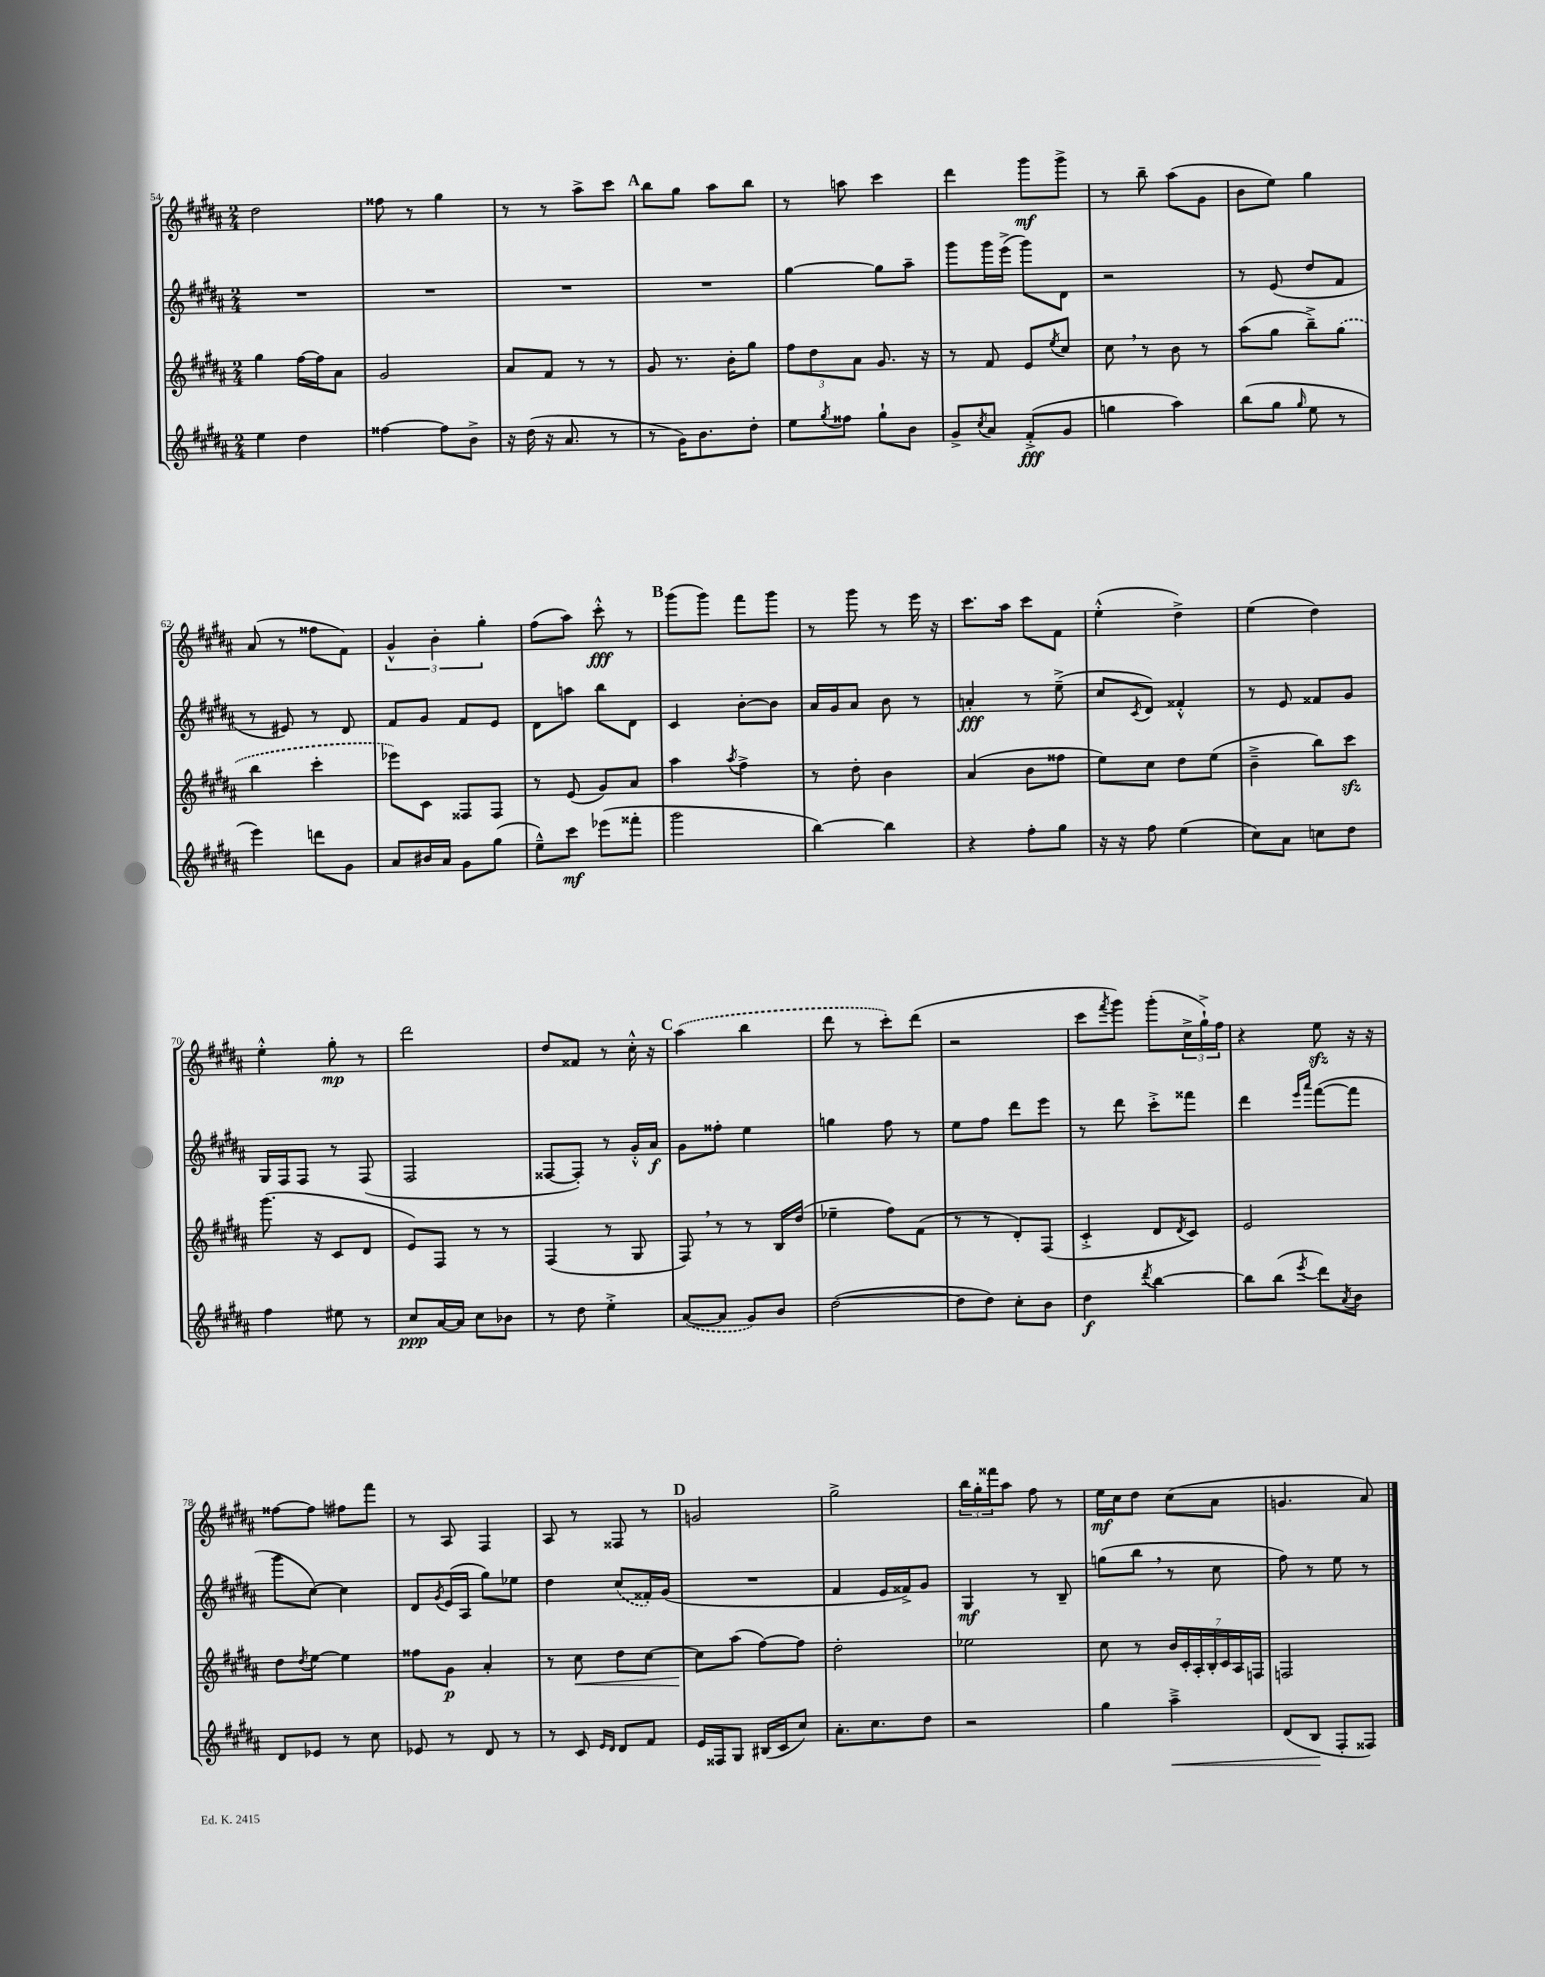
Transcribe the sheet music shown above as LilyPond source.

<<
\new StaffGroup <<
\new Staff = "s0" {
    \clef treble \key b \major \numericTimeSignature \time 2/4
    dis''2 |
    fisis''8 r8 gis''4 |
    r8 r8 ais''8-> cis'''8 |
    \mark \markup { \bold "A" } b''8 gis''8 ais''8 b''8 |
    r8 a''8 cis'''4 |
    dis'''4 gis'''8\mf gis'''8-> |
    r8 b''8-- ais''8( gis'8 |
    b'8 e''8) gis''4 |
    ais'8( r8 fisis''8 fis'8) |
    \tuplet 3/2 { gis'4-^ b'4-. gis''4-. } |
    fis''8( ais''8) cis'''8-.-^\fff r8 |
    \mark \markup { \bold "B" } gis'''8( gis'''8) fis'''8 gis'''8 |
    r8 gis'''8 r8 e'''16 r16 |
    cis'''8. ais''16 cis'''8 fis'8 |
    e''4-.-^( dis''4->) |
    e''4( dis''4) |
    e''4-.-^ gis''8-.\mp r8 |
    dis'''2 |
    dis''8 fisis'8 r8 cis''16-.-^ r16 |
    \mark \markup { \bold "C" } \once \slurDashed ais''4( b''4 |
    dis'''8 r8 cis'''8-.) dis'''8( |
    r2 |
    cis'''8 \acciaccatura { fis'''8 } gis'''8) gis'''8-.( \tuplet 3/2 { cis''16-> gis''16-!->) fis''16 } |
    r4 e''8\sfz r16 r16 |
    fisis''8~ fisis''8 fis''8 fis'''8 |
    r8 ais8 fis4 |
    ais8 r8 fisis8 r8 |
    \mark \markup { \bold "D" } g'2 |
    gis''2-> |
    \tuplet 3/2 { b''16 gis''16-. fisis'''16 } ais''8 fis''8 r8 |
    e''16\mf cis''16 dis''8 cis''8( ais'8 |
    g'4. ais'8) \bar "|." |
}
\new Staff = "s1" {
    \clef treble \key b \major \numericTimeSignature \time 2/4
    R2 |
    R2 |
    R2 |
    \mark \markup { \bold "A" } R2 |
    gis''4~ gis''8 ais''8-- |
    gis'''8 gis'''16 e'''16->( gis'''8) dis'8 |
    r2 |
    r8 e'8( dis''8 fis'8 |
    r8 eis'8) r8 dis'8 |
    fis'8 gis'8 fis'8 e'8 |
    dis'8 a''8 b''8 dis'8 |
    \mark \markup { \bold "B" } cis'4 b'8~-. b'8 |
    ais'16 gis'16 ais'8 b'8 r8 |
    a'4-.\fff r8 e''8--->( |
    cis''8 \acciaccatura { cis'8 } dis'8) fisis'4-.-^ |
    r8 e'8 fisis'8 gis'8 |
    gis16 fis16 fis8 r8 fis8( |
    fis2 |
    fisis8~ fisis8-.) r8 gis'16-.-^ ais'16\f |
    \mark \markup { \bold "C" } gis'8 fisis''8-. e''4 |
    g''4 fis''8 r8 |
    e''8 fis''8 dis'''8 e'''8 |
    r8 dis'''8 cis'''8-.-> fisis'''8 |
    dis'''4 \grace { e'''16 ais'''16 } fis'''8~( fis'''8 |
    gis'''8 cis''8~) cis''4 |
    dis'8 \acciaccatura { gis'8 } e'16( ais16 gis''8) ees''8 |
    dis''4 \once \slurDashed cis''8( fisis'16-.) gis'16( |
    \mark \markup { \bold "D" } R2 |
    fis'4 e'16 fisis'16->) gis'8 |
    gis4\mf r8 b8-- |
    g''8( b''8 \breathe r8 cis''8 |
    fis''8) r8 e''8 r8 \bar "|." |
}
\new Staff = "s2" {
    \clef treble \key b \major \numericTimeSignature \time 2/4
    gis''4 fis''16~ fis''16 ais'8 |
    gis'2 |
    ais'8 fis'8 r8 r8 |
    \mark \markup { \bold "A" } gis'8 r8. b'16-. gis''8 |
    \tuplet 3/2 { fis''8 dis''8 ais'8 } gis'8. r16 |
    r8 fis'8 e'8 \acciaccatura { e''8 } cis''8 |
    cis''8 \breathe r8 b'8 r8 |
    ais''8( gis''8 b''8--->) \once \slurDashed gis''8( |
    b''4 cis'''4-. |
    ees'''8) cis'8 fisis8 fisis8 |
    r8 e'8( gis'8) ais'8 |
    \mark \markup { \bold "B" } ais''4 \acciaccatura { ais''8 } fis''4-> |
    r8 dis''8-. b'4 |
    ais'4( b'8 fisis''8 |
    e''8) cis''8 dis''8 e''8( |
    b'4---> b''8) cis'''8\sfz |
    gis'''8.( r16 cis'8 dis'8 |
    e'8) fis8 r8 r8 |
    fis4( r8 gis8 |
    \mark \markup { \bold "C" } fis8) \breathe r8 r8 b16 dis''16( |
    ees''4-- fis''8) fis'8( |
    r8 r8 dis'8-.) fis8( |
    cis'4-.-> dis'8 \acciaccatura { dis'8 } cis'8) |
    e'2 |
    dis''8 \acciaccatura { dis''8 } e''8~ e''4 |
    fisis''8 gis'8\p ais'4-. |
    r8 cis''8\< dis''8 cis''8~ |
    \mark \markup { \bold "D" } cis''8\! ais''8( fis''8~) fis''8 |
    dis''2-. |
    ees''2 |
    cis''8 r8 \tuplet 7/4 { b'16 cis'16-. ais16-. b16-. cis'16 ais16 f16 } |
    f2 \bar "|." |
}
\new Staff = "s3" {
    \clef treble \key b \major \numericTimeSignature \time 2/4
    e''4 dis''4 |
    fisis''4~ fisis''8 b'8-> |
    r16 dis''16( r16 ais'8. r8 |
    \mark \markup { \bold "A" } r8 gis'16) b'8. dis''8-. |
    e''8 \acciaccatura { gis''8 } fisis''8 gis''8-! b'8 |
    gis'8-> \acciaccatura { cis''8 } ais'8 fis'8-.->\fff( gis'8 |
    g''4 ais''4) |
    b''8( gis''8 \grace { gis''16 } e''8 r8 |
    e'''4) d'''8 gis'8 |
    ais'8 bis'16 ais'16 gis'8 gis''8( |
    e''8---^) cis'''8\mf ees'''8( fisis'''8-. |
    \mark \markup { \bold "B" } gis'''2 |
    b''4~) b''4 |
    r4 fis''8-. gis''8 |
    r16 r16 fis''8 e''4( |
    cis''8) ais'8 c''8 dis''8 |
    fis''4 eis''8 r8 |
    cis''8\ppp ais'16~ ais'16 cis''8 bes'8 |
    r8 dis''8 e''4-.-> |
    \mark \markup { \bold "C" } \once \slurDashed ais'8~( ais'8 gis'8) b'8 |
    dis''2~( |
    dis''8 dis''8) cis''8-. b'8 |
    dis''4\f \acciaccatura { dis'''8 } b''4~ |
    b''8 b''8( \acciaccatura { e'''8 } dis'''8) \acciaccatura { ais'8 } b'8 |
    dis'8 ees'8 r8 cis''8 |
    ees'8 r8 dis'8 r8 |
    r8 cis'8 \grace { e'16 dis'16 } dis'8 fis'8 |
    \mark \markup { \bold "D" } e'16 fisis16 gis8 bis16( cis'16 cis''8) |
    ais'8.-. cis''8. dis''8 |
    r2 |
    gis''4 ais''4--->\< |
    dis'8( b8\! fis8-. fisis8) \bar "|." |
}
>>
>>
\layout { \context { \Score currentBarNumber = #54 } }
